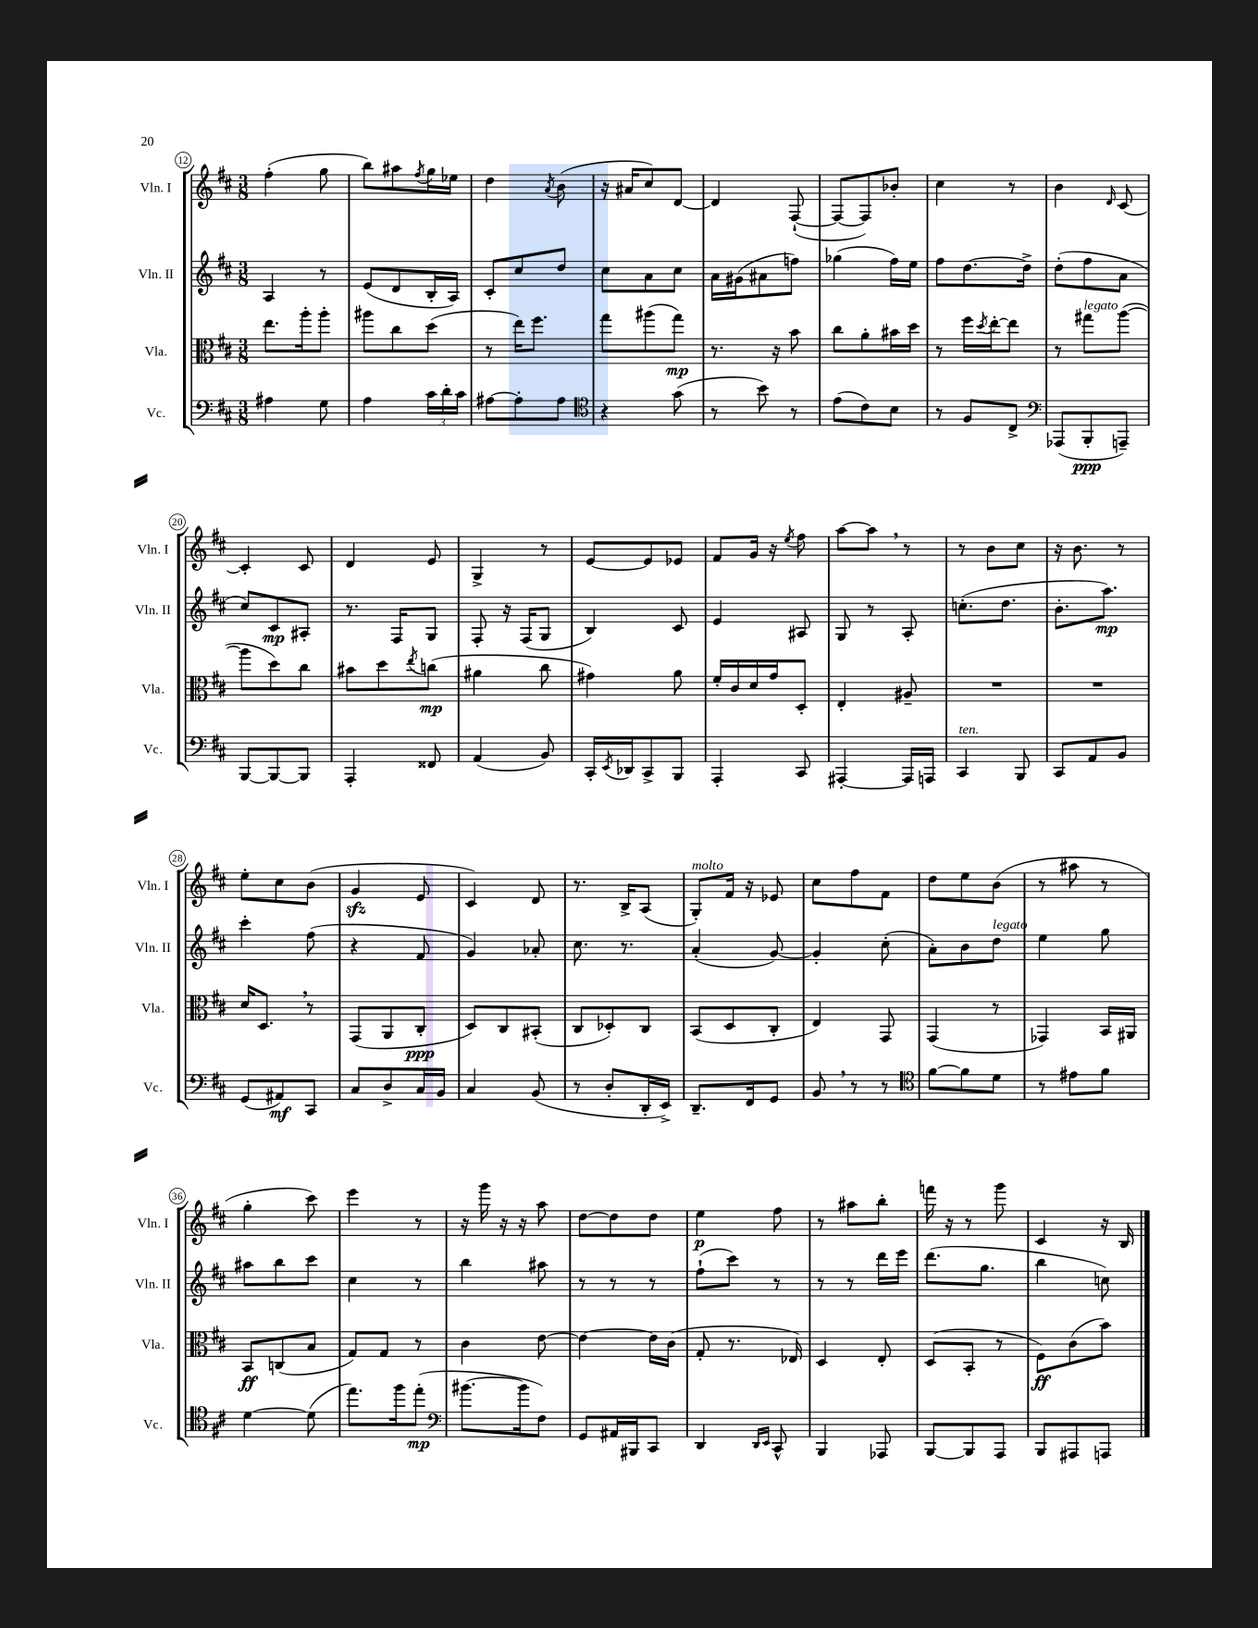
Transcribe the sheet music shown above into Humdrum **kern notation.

**kern	**dynam	**kern	**dynam	**kern	**dynam	**kern	**dynam
*part4	*part4	*part3	*part3	*part2	*part2	*part1	*part1
*staff4	*staff4	*staff3	*staff3	*staff2	*staff2	*staff1	*staff1
*I"Vc.	*	*I"Vla.	*	*I"Vln. II	*	*I"Vln. I	*
*I'Vc.	*	*I'Vla.	*	*I'Vln. II	*	*I'Vln. I	*
*clefF4	*	*clefC3	*	*clefG2	*	*clefG2	*
*k[f#c#]	*	*k[f#c#]	*	*k[f#c#]	*	*k[f#c#]	*
*M3/8	*	*M3/8	*	*M3/8	*	*M3/8	*
=12	=12	=12	=12	=12	=12	=12	=12
4A#X\	.	8.ee\L	.	4A/	.	(4ff#'\	.
.	.	16aa'\k	.	.	.	.	.
8G\	.	8aa'\J	.	8r	.	8gg\	.
=13	=13	=13	=13	=13	=13	=13	=13
4A\	.	8aa#X\L	.	(8e/L	.	8bb\L)	.
.	.	8cc#\	.	8d/	.	8aa#X\	.
.	.	.	.	.	.	8qff#/	.
24c#\LL	.	(8dd\J	.	16B'/L	.	16gg\L	.
24d'\	.	.	.	.	.	.	.
.	.	.	.	16A/JJ)	.	16ee-X\JJ	.
24c#\JJ	.	.	.	.	.	.	.
=14	=14	=14	=14	=14	=14	=14	=14
[8A#X\L	.	8r	.	8c#'/L	.	4dd\	.
8A#'\]	.	16ee\KL)	.	8cc#/	.	.	.
.	.	8.ff#\J	.	.	.	.	.
.	.	.	.	.	.	8qa/	.
8A#\J	.	.	.	8dd/J	.	(8b\	.
=15	=15	=15	=15	=15	=15	=15	=15
*clefC4	*	*	*	*	*	*	*
4r	.	8gg\L	.	8cc#\L	.	16r	.
.	.	.	.	.	.	16a#X/KL	.
.	.	(8aa#X\	.	8a\	.	8cc#/)	.
(8g\	.	8gg\J)	mp	8cc#\J	.	[8d/J	.
=16	=16	=16	=16	=16	=16	=16	=16
8r	.	8.r	.	16a\LL	.	4d/]	.
.	.	.	.	(16g#X\J	.	.	.
8b\)	.	.	.	8a#X\	.	.	.
.	.	16r	.	.	.	.	.
8r	.	8b\	.	8ffn\J)	.	([8F#`/	.
=17	=17	=17	=17	=17	=17	=17	=17
(8e\L	.	8cc#\L	.	(4gg-X\	.	8F#/L_	.
8c#\)	.	8a'\	.	.	.	8F#/])	.
8B\J	.	16b#X\L	.	16ff#\LL)	.	8b-X'/J	.
.	.	16dd\JJ	.	16ee\JJ	.	.	.
=18	=18	=18	=18	=18	=18	=18	=18
8r	.	8r	.	8ff#\L	.	4cc#\	.
8F#/L	.	16ff#\LL	.	[8.dd\	.	.	.
.	.	8qdd/	.	.	.	.	.
.	.	[16ee'\J	.	.	.	.	.
8C#^/J	.	8ee\J]	.	.	.	8r	.
.	.	.	.	16dd^\Jk]	.	.	.
=19	=19	=19	=19	=19	=19	=19	=19
*clefF4	*	*	*	*	*	*	*
(8AAA-X/L	.	8r	.	(8dd'\L	.	4b\	.
!	!	!LO:TX:a:i:t=legato	!	!	!	!	!
8BBB'/	ppp	8gg#X\L	.	8ff#\	.	.	.
.	.	.	.	.	.	16qqd/	.
8AAAn~/J)	.	([8aa\J	.	8a\J	.	[8c#/	.
!!LO:LB:g=z
=20	=20	=20	=20	=20	=20	=20	=20
[8BBB/L	.	8aa\L]	.	8cc#/L)	.	4c#'/]	.
8BBB/_	.	8dd\)	.	8c#/	mp	.	.
8BBB/J]	.	8cc#\J	.	8A#X'/J	.	8c#/	.
=21	=21	=21	=21	=21	=21	=21	=21
4AAA'/	.	8b#X\L	.	8.r	.	4d/	.
.	.	8dd\	.	.	.	.	.
.	.	.	.	16F#/KL	.	.	.
.	.	8qee/	.	.	.	.	.
8FF##X/	.	(8ccn\J	mp	8G/J	.	8e/	.
=22	=22	=22	=22	=22	=22	=22	=22
(4AA/	.	4a#X\	.	8F#'/	.	4G^/	.
.	.	.	.	16r	.	.	.
.	.	.	.	(16F#/KL	.	.	.
8BB/)	.	8cc#\	.	8G/J	.	8r	.
=23	=23	=23	=23	=23	=23	=23	=23
16CC#'/LL	.	4g#X\)	.	4B/)	.	[8e/L	.
8qEE/	.	.	.	.	.	.	.
16DD-X/J	.	.	.	.	.	.	.
8CC#^/	.	.	.	.	.	8e/]	.
8BBB/J	.	8a\	.	8c#/	.	8e-X/J	.
=24	=24	=24	=24	=24	=24	=24	=24
4AAA'/	.	16f#'/LL	.	4e/	.	8f#/L	.
.	.	16c#/	.	.	.	.	.
.	.	16d/	.	.	.	16g/Jk	.
.	.	16g/J	.	.	.	16r	.
.	.	.	.	.	.	8qee/	.
8CC#/	.	8D'/J	.	8A#X/	.	8ff#\	.
=25	=25	=25	=25	=25	=25	=25	=25
[4AAA#X'/	.	4E'/	.	8G/	.	[8aa\L	.
.	.	.	.	8r	.	8aa,\J]	.
16AAA#/LL]	.	8A#X~/	.	8A'/	.	8r	.
16AAAn/JJ	.	.	.	.	.	.	.
=26	=26	=26	=26	=26	=26	=26	=26
!LO:TX:a:i:t=ten.	!	!	!	!	!	!	!
4CC#/	.	4.r	.	(8.ccn'\L	.	8r	.
.	.	.	.	.	.	8b\L	.
.	.	.	.	8.dd\J	.	.	.
8BBB/	.	.	.	.	.	8cc#\J	.
=27	=27	=27	=27	=27	=27	=27	=27
8CC#/L	.	4.r	.	8.b'\L	.	16r	.
.	.	.	.	.	.	8.b\	.
8AA/	.	.	.	.	.	.	.
.	.	.	.	8.aa\J)	mp	.	.
8BB/J	.	.	.	.	.	8r	.
!!LO:LB:g=z
=28	=28	=28	=28	=28	=28	=28	=28
(8GG/L	.	16d/KL	.	4ccc#'\	.	8ee'\L	.
.	.	8.D,/J	.	.	.	.	.
8AA#X/)	mf	.	.	.	.	8cc#\	.
8CC#/J	.	8r	.	(8ff#\	.	(8b\J	.
=29	=29	=29	=29	=29	=29	=29	=29
8C#/L	.	(8GG/L	.	4r	.	4gzz/	.
8D^/	.	8AA/	.	.	.	.	.
16C#/L	.	8C#'/J	ppp	8f#/	.	8e/	.
16BB/JJ	.	.	.	.	.	.	.
=30	=30	=30	=30	=30	=30	=30	=30
4C#/	.	8D/L)	.	4g/)	.	4c#/)	.
.	.	8C#/	.	.	.	.	.
(8BB/	.	(8BB#X'/J	.	8a-X'/	.	8d/	.
=31	=31	=31	=31	=31	=31	=31	=31
8r	.	8C#/L	.	8.cc#\	.	8.r	.
8D'/L	.	8D-X'/)	.	.	.	.	.
.	.	.	.	8.r	.	16B^/KL	.
16DD'/L	.	8C#/J	.	.	.	(8A/J	.
16EE^/JJ)	.	.	.	.	.	.	.
=32	=32	=32	=32	=32	=32	=32	=32
!	!	!	!	!	!	!LO:TX:a:i:t=molto	!
8.DD~/L	.	(8BB/L	.	(4a'/	.	8G'/L)	.
.	.	8D/	.	.	.	16f#/Jk	.
16FF#/k	.	.	.	.	.	16r	.
8GG/J	.	8C#'/J	.	[8g/)	.	8e-X/	.
=33	=33	=33	=33	=33	=33	=33	=33
8BB,/	.	4E/)	.	4g'/]	.	8cc#\L	.
8r	.	.	.	.	.	8ff#\	.
8r	.	8GG/	.	(8cc#'\	.	8f#\J	.
=34	=34	=34	=34	=34	=34	=34	=34
*clefC4	*	*	*	*	*	*	*
[8f#\L	.	(4GG/	.	8a'\L)	.	8dd\L	.
8f#\]	.	.	.	8b\	.	8ee\	.
!	!	!	!	!LO:TX:a:i:t=legato	!	!	!
8d\J	.	8r	.	8dd\J	.	(8b\J	.
=35	=35	=35	=35	=35	=35	=35	=35
8r	.	4GG-X/)	.	4ee\	.	8r	.
8e#X\L	.	.	.	.	.	8aa#X\	.
8f#\J	.	16BB/LL	.	8gg\	.	8r	.
.	.	16AA#X/JJ	.	.	.	.	.
!!LO:LB:g=z
=36	=36	=36	=36	=36	=36	=36	=36
[4d\	.	8BB/L	ff	8aa#X\L	.	4gg'\	.
.	.	(8Cn/	.	8bb\	.	.	.
(8d\]	.	8B/J	.	8ccc#\J	.	8ccc#\)	.
=37	=37	=37	=37	=37	=37	=37	=37
8.ee\L)	.	8G/L)	.	4cc#\	.	4eee\	.
.	.	8G/J	.	.	.	.	.
16ff#\k	.	.	.	.	.	.	.
(8ee'\J	mp	8r	.	8r	.	8r	.
=38	=38	=38	=38	=38	=38	=38	=38
*clefF4	*	*	*	*	*	*	*
[8.b#X\L	.	4c#\	.	4bb\	.	16r	.
.	.	.	.	.	.	16ggg\	.
.	.	.	.	.	.	16r	.
16b#\k]	.	.	.	.	.	16r	.
8F#\J)	.	[8e\	.	8aa#X\	.	8aa\	.
=39	=39	=39	=39	=39	=39	=39	=39
8GG/L	.	4e\_	.	8r	.	[8dd\L	.
16AA#X/L	.	.	.	8r	.	8dd\]	.
16BBB#X/J	.	.	.	.	.	.	.
8CC#/J	.	16e\LL]	.	8r	.	8dd\J	.
.	.	(16c#\JJ	.	.	.	.	.
=40	=40	=40	=40	=40	=40	=40	=40
4DD/	.	8G'/	.	(8ff#`\L	.	4ee\	p
.	.	8.r	.	8ccc#\J)	.	.	.
16qqDD/LL	.	.	.	.	.	.	.
16qqEE/JJ	.	.	.	.	.	.	.
8CC#^^/	.	.	.	8r	.	8ff#\	.
.	.	16E-X/)	.	.	.	.	.
=41	=41	=41	=41	=41	=41	=41	=41
4BBB/	.	4D/	.	8r	.	8r	.
.	.	.	.	8r	.	8aa#X\L	.
8AAA-X/	.	8E'/	.	16ddd\LL	.	8bb'\J	.
.	.	.	.	16eee\JJ	.	.	.
=42	=42	=42	=42	=42	=42	=42	=42
[8BBB/L	.	(8D/L	.	(8.ddd\L	.	16fffn\	.
.	.	.	.	.	.	16r	.
8BBB/]	.	8BB'/J	.	.	.	8r	.
.	.	.	.	8.gg\J	.	.	.
8AAA/J	.	8r	.	.	.	8ggg\	.
=43	=43	=43	=43	=43	=43	=43	=43
8BBB/L	.	8F#\L)	ff	4bb\	.	4c#/	.
8AAA#X/	.	(8c#\	.	.	.	.	.
8AAAn/J	.	8b\J)	.	8ccn\)	.	16r	.
.	.	.	.	.	.	16B/	.
==	==	==	==	==	==	==	==
*-	*-	*-	*-	*-	*-	*-	*-
